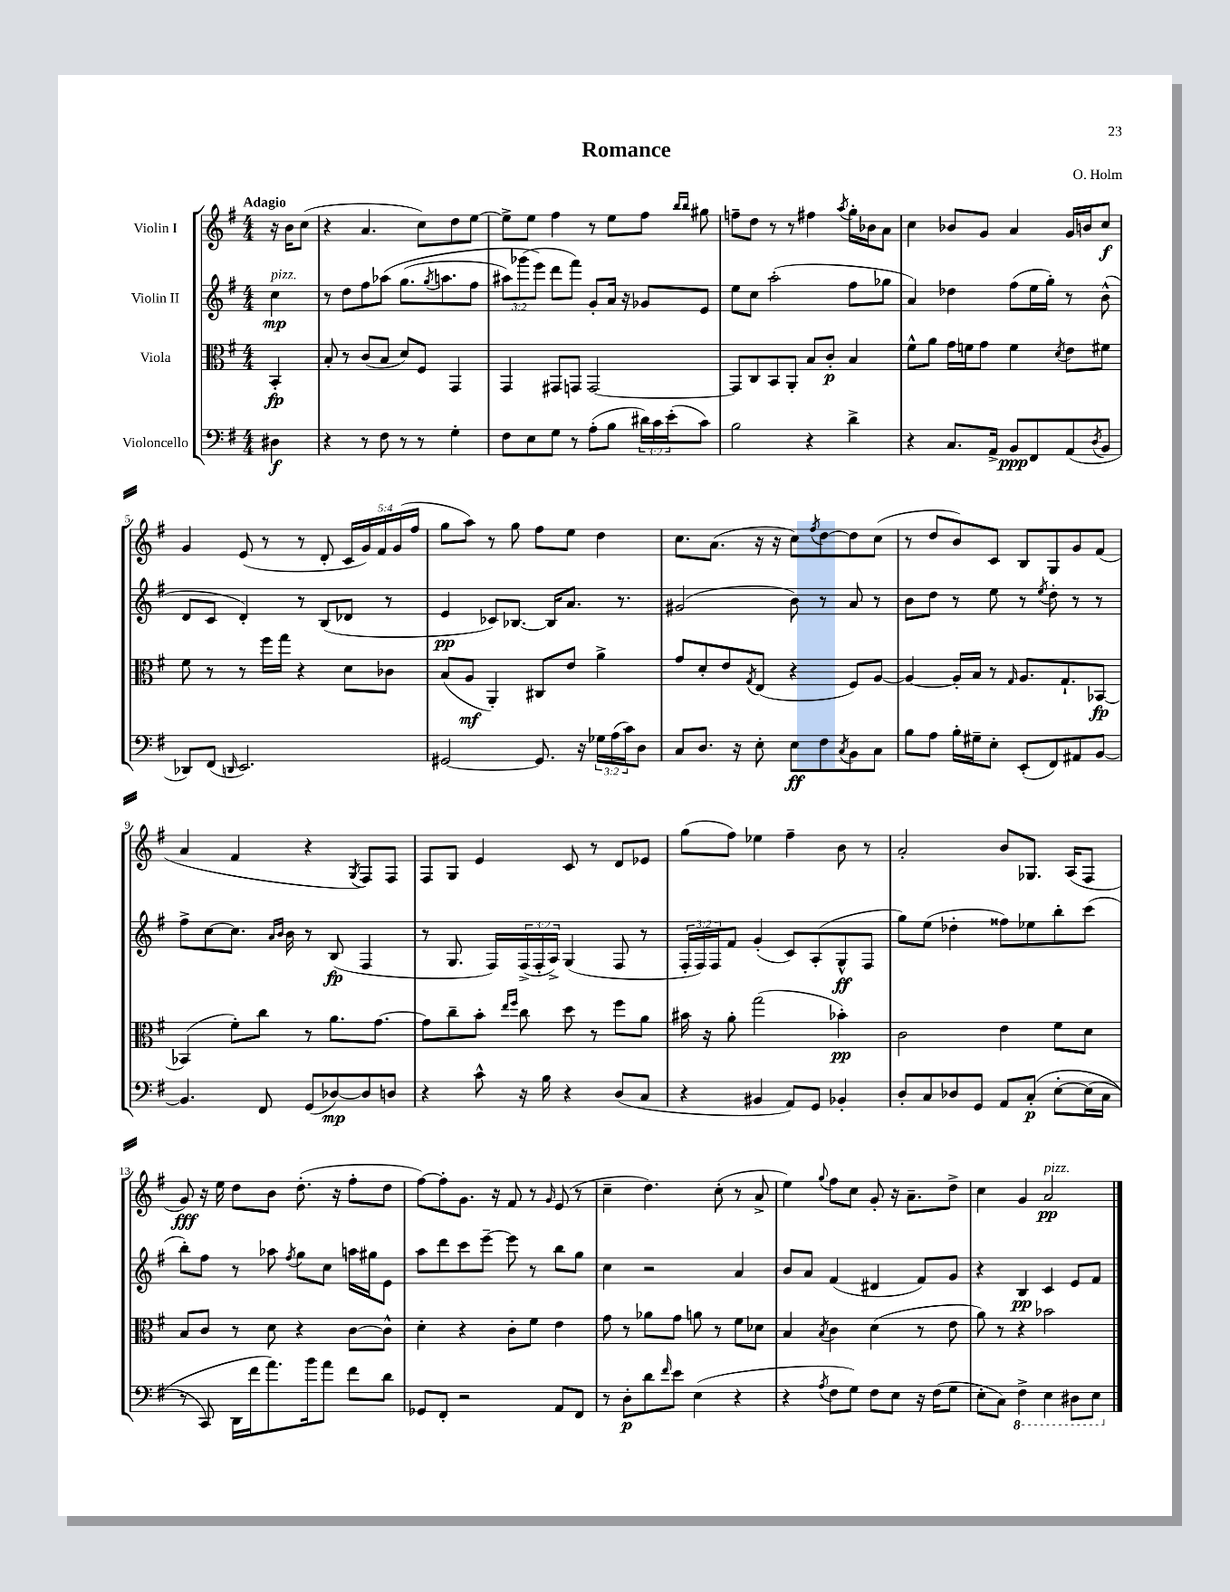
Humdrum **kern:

**kern	**dynam	**kern	**dynam	**kern	**dynam	**kern	**dynam
*part4	*part4	*part3	*part3	*part2	*part2	*part1	*part1
*staff4	*staff4	*staff3	*staff3	*staff2	*staff2	*staff1	*staff1
*I"Violoncello	*	*I"Viola	*	*I"Violin II	*	*I"Violin I	*
*clefF4	*	*clefC3	*	*clefG2	*	*clefG2	*
*k[f#]	*	*k[f#]	*	*k[f#]	*	*k[f#]	*
*M4/4	*	*M4/4	*	*M4/4	*	*M4/4	*
=	=	=	=	=	=	=	=
!	!	!	!	!	!	!LO:TX:a:B:t=Adagio	!
!	!	!	!	!LO:TX:a:i:t=pizz.	!	!	!
4D#X\	f	4BB'/	fp	4cc\	mp	16r	.
.	.	.	.	.	.	16b\KL	.
.	.	.	.	.	.	(8cc\J	.
=1	=1	=1	=1	=1	=1	=1	=1
4r	.	8B'/	.	8r	.	4r	.
.	.	8r	.	8dd\L	.	.	.
8r	.	(8c/L	.	8ff#\	.	4.a/	.
8F#\	.	8B/J	.	(8aa-X\J	.	.	.
8r	.	8d/L)	.	(8.gg\L	.	.	.
8r	.	8F#/J	.	.	.	8cc\L)	.
.	.	.	.	8qgg/	.	.	.
.	.	.	.	8.aan\	.	.	.
4G'\	.	4GG/	.	.	.	8dd\	.
.	.	.	.	8ff#\J	.	[8ee\J	.
=2	=2	=2	=2	=2	=2	=2	=2
8F#\L	.	4GG/	.	12aa#X\L)	.	8ee^\L]	.
.	.	.	.	(12ggg-X\	.	.	.
8E\	.	.	.	.	.	8ee\J	.
.	.	.	.	12eee\J)	.	.	.
8G\J	.	8GG#X/L	.	8ddd\L	.	4ff#\	.
8r	.	8GGn/J	.	8fff#\J)	.	.	.
(8A'\L	.	[2GG/	.	8g'/L	.	8r	.
8B\J	.	.	.	16a/Jk	.	8ee\L	.
.	.	.	.	16r	.	.	.
24d#X\LL)	.	.	.	8g-X/L	.	8ff#\J	.
24c\	.	.	.	.	.	.	.
(24e'\J	.	.	.	.	.	.	.
.	.	.	.	.	.	16qqbb/LL	.
.	.	.	.	.	.	16qqbb/JJ	.
8c\J)	.	.	.	8e/J	.	8gg#X\	.
=3	=3	=3	=3	=3	=3	=3	=3
2B\	.	8GG/L]	.	8ee\L	.	8ffn~\L	.
.	.	8C/	.	8cc\J	.	8dd\J	.
.	.	8BB/	.	(2aa'\	.	8r	.
.	.	8AA'/J	.	.	.	8r	.
4r	.	8B/L	.	.	.	4ff#X\	.
.	.	8c'/J	p	.	.	.	.
.	.	.	.	.	.	8qaa/	.
4d^\	.	4B/	.	8ff#\L	.	16gg'\LL	.
.	.	.	.	.	.	16b-X\J	.
.	.	.	.	8gg-X\J	.	8a\J	.
=4	=4	=4	=4	=4	=4	=4	=4
4r	.	8f#^^\L	.	4a/)	.	4cc\	.
.	.	8a\J	.	.	.	.	.
8.C/L	.	16g\LL	.	4dd-X\	.	8b-X/L	.
.	.	16fn\J	.	.	.	.	.
.	.	8g\J	.	.	.	8g/J	.
16AA^/Jk	.	.	.	.	.	.	.
8BB/L	ppp	4f\	.	(8ff#\L	.	4a/	.
8FF#/	.	.	.	16ee\L	.	.	.
.	.	.	.	16gg'\JJ)	.	.	.
.	.	8qd/	.	.	.	.	.
(8AA/	.	8e\L	.	8r	.	16g/LL	.
.	.	.	.	.	.	16bn/J	.
8qD/	.	.	.	.	.	.	.
8BB/J	.	8f#X\J	.	(8b^^\	.	8cc/J	f
!!LO:LB:g=z
=5	=5	=5	=5	=5	=5	=5	=5
8DD-X/L)	.	8f#\	.	8d/L	.	4g/	.
(8FF#/J	.	8r	.	8c/J	.	.	.
16qqDDn/	.	.	.	.	.	.	.
2.EE/)	.	8r	.	4d'/)	.	(8e/	.
.	.	16ff#\LL	.	.	.	8r	.
.	.	16gg\JJ	.	.	.	.	.
.	.	4r	.	8r	.	8r	.
.	.	.	.	(8B/L	.	8d'/	.
.	.	8d\L	.	8d-X/J	.	20c/LL	.
.	.	.	.	.	.	20g/)	.
.	.	.	.	.	.	20f#/	.
.	.	8c-X\J	.	8r	.	.	.
.	.	.	.	.	.	(20g/	.
.	.	.	.	.	.	20ff#/JJ	.
=6	=6	=6	=6	=6	=6	=6	=6
[2GG#X/	.	(8B/L	.	4e/	pp	8gg\L	.
.	.	8A/J	mf	.	.	8aa\J)	.
.	.	4AA'/)	.	8c-X/L)	.	8r	.
.	.	.	.	[8.B-X/J	.	8gg\	.
8.GG#/]	.	8C#X/L	.	.	.	8ff#\L	.
.	.	.	.	16B-/KL]	.	.	.
.	.	8e/J	.	8.a/J	.	8ee\J	.
16r	.	.	.	.	.	.	.
24G-X\LL	.	4a^\	.	.	.	4dd\	.
(24A\	.	.	.	.	.	.	.
.	.	.	.	8.r	.	.	.
24c\J)	.	.	.	.	.	.	.
8D\J	.	.	.	.	.	.	.
=7	=7	=7	=7	=7	=7	=7	=7
8C/L	.	8g/L	.	(2g#X/	.	8.cc\L	.
8.D/J	.	8d'/	.	.	.	.	.
.	.	.	.	.	.	(8.a\J	.
.	.	8e/	.	.	.	.	.
16r	.	.	.	.	.	.	.
.	.	8qG/	.	.	.	.	.
8E'\	.	(8E/J	.	.	.	16r	.
.	.	.	.	.	.	16r	.
8E\L	ff	4r	.	8b\)	.	8cc\L)	.
.	.	.	.	.	.	8qff#/	.
8F#\	.	.	.	8r	.	[8dd\	.
8qC/	.	.	.	.	.	.	.
8BB\	.	8F#/L)	.	8a/	.	8dd\]	.
8C\J	.	[8A/J	.	8r	.	(8cc\J	.
=8	=8	=8	=8	=8	=8	=8	=8
8B\L	.	4A/_	.	8b\L	.	8r	.
8A\J	.	.	.	8dd\J	.	8dd/L	.
16B'\LL	.	16A'/LL]	.	8r	.	8b/)	.
16G#X~\J	.	16B/JJ	.	.	.	.	.
8E'\J	.	8r	.	8ee\	.	8c/J	.
.	.	16qqG/	.	.	.	.	.
(8EE'/L	.	8.A/L	.	8r	.	8B/L	.
.	.	.	.	8qee/	.	.	.
8FF#/)	.	.	.	8dd'\	.	8G/	.
.	.	8.G`/	.	.	.	.	.
8AA#X/	.	.	.	8r	.	8g/	.
[8BB/J	.	[8BB-X/J	fp	8r	.	(8f#/J	.
!!LO:LB:g=z
=9	=9	=9	=9	=9	=9	=9	=9
4.BB/]	.	(4BB-X/]	.	8ff#^\L	.	4a/	.
.	.	.	.	[8cc\	.	.	.
.	.	8f#'\L)	.	8.cc\J]	.	4f#/	.
8FF#/	.	8cc\J	.	.	.	.	.
.	.	.	.	16qqa/LL	.	.	.
.	.	.	.	16qqb/JJ	.	.	.
.	.	.	.	16b\	.	.	.
(8GG/L	.	8r	.	8r	.	4r	.
[8D-X/)	mp	8.a\L	.	(8B/	fp	.	.
.	.	.	.	.	.	8qG/	.
8D-/]	.	.	.	4F#/	.	8F#/L)	.
.	.	[8.g\J	.	.	.	.	.
8Dn/J	.	.	.	.	.	8F#/J	.
=10	=10	=10	=10	=10	=10	=10	=10
4r	.	8g\L]	.	8r	.	8F#/L	.
.	.	8cc~\	.	8.G/	.	8G/J	.
8c^^\	.	8b'\J	.	.	.	4e/	.
.	.	.	.	16F#/LL)	.	.	.
.	.	16qqee/LL	.	.	.	.	.
.	.	16qqff#/JJ	.	.	.	.	.
16r	.	8cc\	.	(24F#^/	.	.	.
.	.	.	.	24F#'/	.	.	.
16B\	.	.	.	.	.	.	.
.	.	.	.	24A^/JJ)	.	.	.
4r	.	8dd\	.	(4G/	.	8c/	.
.	.	8r	.	.	.	8r	.
(8D/L	.	8ff#\L	.	8F#/	.	8d/L	.
8C/J	.	8a\J	.	8r	.	8e-X/J	.
=11	=11	=11	=11	=11	=11	=11	=11
4r	.	16b#X\	.	24F#'/LL	.	(8gg\L	.
.	.	.	.	24F#/)	.	.	.
.	.	16r	.	.	.	.	.
.	.	.	.	24F#/J	.	.	.
.	.	8a'\	.	8f#/J	.	8ff#\J)	.
4BB#X/	.	(2gg\	.	(4g'/	.	4ee-X\	.
8AA/L)	.	.	.	8c/L)	.	4ff#~\	.
8GG/J	.	.	.	(8A'/	.	.	.
4BB-X'/	.	4b-X'\)	pp	8G^^/	ff	8b\	.
.	.	.	.	8F#/J	.	8r	.
=12	=12	=12	=12	=12	=12	=12	=12
8D'/L	.	2c\	.	8gg\L)	.	2a'/	.
8C/	.	.	.	(8ee\J	.	.	.
8D-X/	.	.	.	4dd-X'\	.	.	.
8GG/J	.	.	.	.	.	.	.
8AA/L	.	4e\	.	8ff##X\L)	.	8b/L	.
(8C'/J	p	.	.	8ee-X\	.	8.G-X/J	.
[8E'\L	.	8f#\L	.	8bb'\	.	.	.
.	.	.	.	.	.	(16A/KL	.
(16E\L]	.	8d\J	.	(8ccc\J	.	8F#/J	.
16C\JJ	.	.	.	.	.	.	.
!!LO:LB:g=z
=13	=13	=13	=13	=13	=13	=13	=13
8r	.	8B/L	.	8bb'\L)	.	8g/)	fff
8CC/)	.	8c/J	.	8ff#\J	.	16r	.
.	.	.	.	.	.	16ee\	.
16DD\LL	.	8r	.	8r	.	8dd\L	.
16f#\J	.	.	.	.	.	.	.
8.a\)	.	8d\	.	8aa-X\	.	8b\J	.
.	.	.	.	8qff#/	.	.	.
.	.	4r	.	8gg\L	.	(8.dd'\	.
16b\k	.	.	.	.	.	.	.
8a\J	.	.	.	8cc\J	.	.	.
.	.	.	.	.	.	16r	.
8f#\L	.	[8c\L	.	16aan\LL	.	8ff#'\L	.
.	.	.	.	16gg#X\J	.	.	.
8d\J	.	8c^^\J]	.	8e\J	.	8dd\J	.
=14	=14	=14	=14	=14	=14	=14	=14
8GG-X/L	.	4d'\	.	8aa\L	.	[8ff#\L)	.
8FF#'/J	.	.	.	8ddd\	.	8ff#'\]	.
2r	.	4r	.	8ccc\	.	8.g\J	.
.	.	.	.	[8eee~\J	.	.	.
.	.	.	.	.	.	16r	.
.	.	8c'\L	.	8eee\]	.	8f#/	.
.	.	8f#\J	.	8r	.	8r	.
.	.	.	.	.	.	16qqg/	.
8AA/L	.	4e\	.	8bb\L	.	(8e/	.
8FF#/J	.	.	.	8gg\J	.	8r	.
=15	=15	=15	=15	=15	=15	=15	=15
8r	.	8g\	.	4cc\	.	4cc~\	.
8D'\L	p	8r	.	.	.	.	.
8d\	.	8a-X\L	.	2r	.	4.dd\)	.
16qqf#/	.	.	.	.	.	.	.
8e\J	.	8g\J	.	.	.	.	.
(4E\	.	8an\	.	.	.	.	.
.	.	8r	.	.	.	(8cc'\	.
4r	.	8f#\L	.	4a/	.	8r	.
.	.	8d-X\J	.	.	.	8a^/	.
=16	=16	=16	=16	=16	=16	=16	=16
4r	.	4B/	.	8b/L	.	4ee\)	.
.	.	.	.	8a/J	.	.	.
8qA/	.	8qB/	.	.	.	8qqgg/	.
8F#\L	.	4c\	.	(4f#/	.	8ff#\L	.
8G\J)	.	.	.	.	.	8cc\J	.
8F#\L	.	(4d\	.	4d#X/	.	8g'/	.
8E\J	.	.	.	.	.	16r	.
.	.	.	.	.	.	8.a~\L	.
16r	.	8r	.	8f#/L)	.	.	.
(16F#\KL	.	.	.	.	.	.	.
8G\J	.	8e\	.	8g/J	.	8dd^\J	.
=17	=17	=17	=17	=17	=17	=17	=17
8E'\L	.	8a\)	.	4r	.	4cc\	.
8C\J)	.	8r	.	.	.	.	.
*8ba	*	*	*	*	*	*	*
4FF#^\	.	4r	.	4B/	pp	4g/	.
!	!	!	!	!	!	!LO:TX:a:i:t=pizz.	!
4EE\	.	2b-X\	.	4c/	.	2a/	pp
8DD#X\L	.	.	.	8e/L	.	.	.
8EE\J	.	.	.	8f#/J	.	.	.
*X8ba	*	*	*	*	*	*	*
==	==	==	==	==	==	==	==
*-	*-	*-	*-	*-	*-	*-	*-
